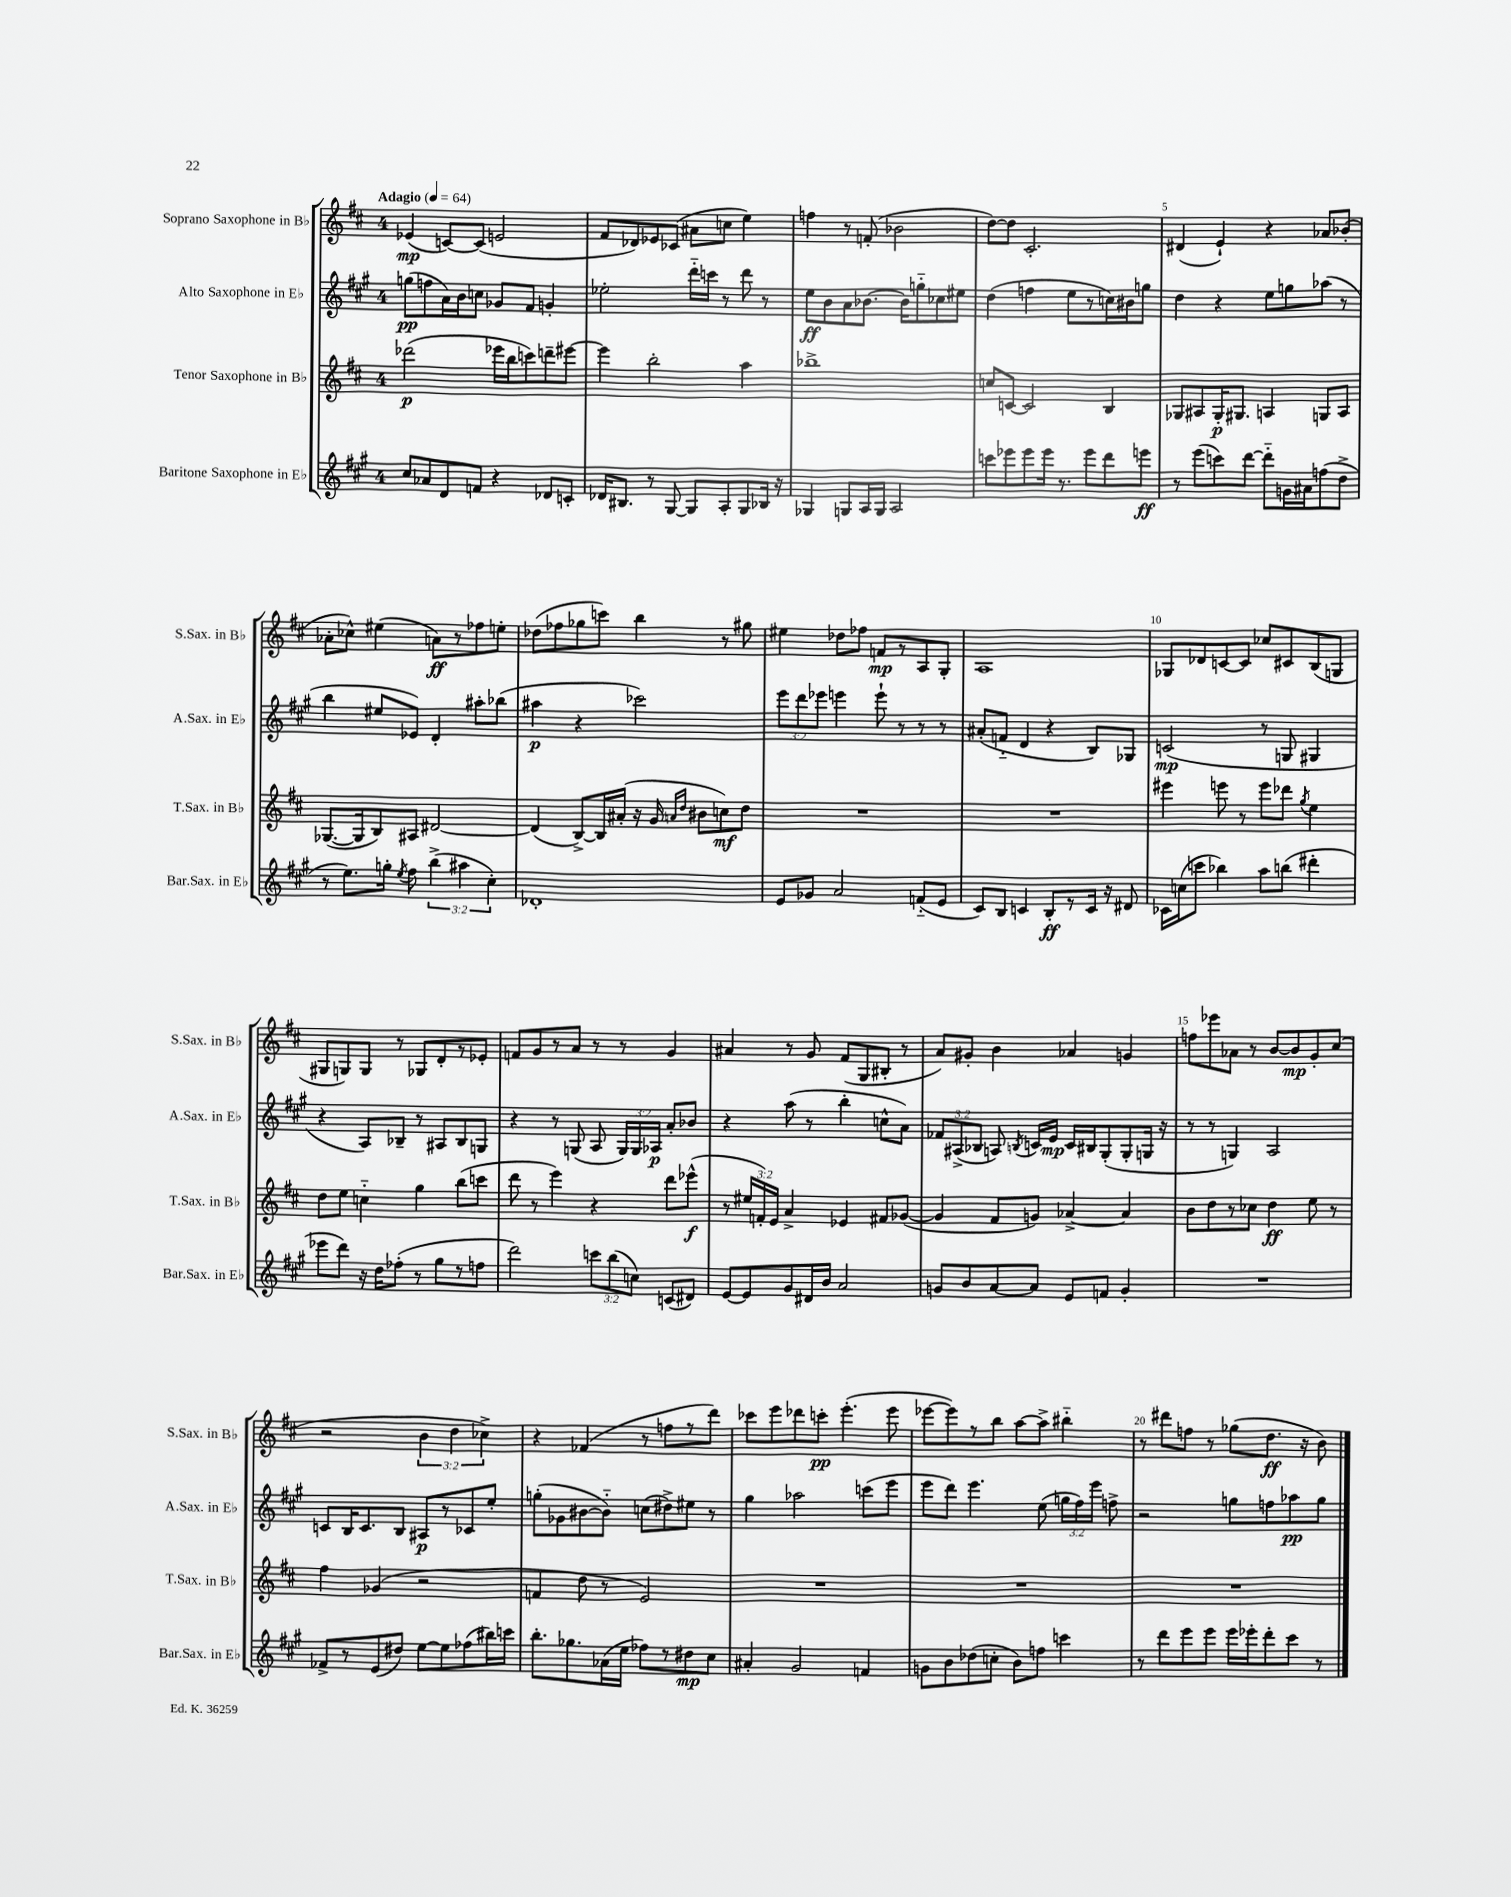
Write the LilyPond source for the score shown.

<<
\new StaffGroup <<
\new Staff = "s0" \with { instrumentName = "Soprano Saxophone in Bb" shortInstrumentName = "S.Sax. in Bb" } {
    \clef treble \key d \major \once \override Staff.TimeSignature.style = #'single-digit \time 4/4 \override Staff.TupletNumber.text = #tuplet-number::calc-fraction-text \tempo "Adagio" 4 = 64
    \autoBeamOff ees'4\mp( c'8[~) c'8]( e'2 |
    fis'8[ des'8) ees'8 ces'8]( ais'8[ c''8] e''4) |
    f''4 r8 f'8-.( bes'2 |
    d''8[~) d''8] cis'2.-. |
    dis'4( e'4-!) r4 aes'8[ bes'8]-.( |
    aes'8[-. ces''8]-^) eis''4( a'8[\ff) r8 fes''8 e''8]-. |
    des''8[( fes''8 ges''8 c'''8]) b''4 r8 gis''8 |
    eis''4 des''8[ fes''8] f'8[\mp r8 a8 g8]-. |
    a1 |
    ges8[ des'8 c'8~ c'8] ces''8[ cis'8 b8( g8] |
    gis8[ g8) g8] r8 ges8[ d'8-. r8 ees'8]-. |
    f'8[ g'8 r8 a'8] r8 r8 g'4 |
    ais'4 r8 g'8 fis'8[( g8 bis8]-. r8 |
    a'8[) gis'8]-. b'4 aes'4 g'4 |
    f''8[ ees'''8 aes'8] r8 b'8[~ b'8\mp g'8-. cis''8]( |
    r2 \tuplet 3/2 { b'4 d''4 ces''4->) } |
    r4 fes'4( r8 f''8[ r8 d'''8]) |
    ces'''8[ e'''8 des'''8 c'''8]-.\pp e'''4.-.( e'''8 |
    ees'''8[~ ees'''8) r8 b''8] a''8[~ a''8]-> bis''4-_ |
    r8 dis'''8[ f''8] r8 ges''8[( d''8.]\ff r16 b'8) \bar "|." |
}
\new Staff = "s1" \with { instrumentName = "Alto Saxophone in Eb" shortInstrumentName = "A.Sax. in Eb" } {
    \clef treble \key a \major \once \override Staff.TimeSignature.style = #'single-digit \time 4/4 \override Staff.TupletNumber.text = #tuplet-number::calc-fraction-text
    \autoBeamOff g''8[\pp( f''8 a'16) b'16 c''8] ges'8[ fis'8] g'4-. |
    ees''2-. d'''16[-_ c'''16] r8 d'''8 r8 |
    e''8[\ff b'8 a'8 bes'8.]~ bes'16[ g''8-_ ces''8 eis''8] |
    d''4( f''4 e''8[ r8 c''16) bis'16 g''8] |
    d''4 r4 e''8[ g''8 aes''8]( r8 |
    b''4 eis''8[ ees'8]) d'4-. ais''8[-. bes''8]( |
    ais''4\p r4 ces'''2) |
    \tuplet 3/2 { e'''8[ d'''8 ees'''8] } e'''4 e'''8-! r8 r8 r8 |
    ais'8[-.( f'8]-_ d'4 r4 b8[) ges8] |
    c'2\mp( r8 g8 gis4 |
    r4 a8[) bes8]-- r8 ais8[ bes8 g8] |
    r4 r8 g8( a8 \tuplet 3/2 { g16[) g16 aes16]\p } a'8[-. bes'8] |
    r4 a''8( r8 b''4-. c''8[-^ a'8]) |
    \tuplet 3/2 { fes'8[ ais8->( bes8] } a8) \acciaccatura { b8 } c'16[ e'16]\mp c'16[ bis16 gis8-.( gis8-. g16] r16 |
    r8 r8 g4) a2 |
    c'8[ b16 c'8. b8] ais8[\p r8 ces'8 e''8]-. |
    g''8[-.( ges'8 bis'8~ bis'8]-_) c''8[( dis''8->) eis''8] r8 |
    gis''4 aes''2 c'''8[( e'''8] |
    e'''8[ d'''8]) e'''4. e''8( \tuplet 3/2 { g''16[ fis''16) e'''16] } f''8-> |
    r2 g''8[ f''8 aes''8\pp g''8] \bar "|." |
}
\new Staff = "s2" \with { instrumentName = "Tenor Saxophone in Bb" shortInstrumentName = "T.Sax. in Bb" } {
    \clef treble \key d \major \once \override Staff.TimeSignature.style = #'single-digit \time 4/4 \override Staff.TupletNumber.text = #tuplet-number::calc-fraction-text
    \autoBeamOff des'''2\p( ees'''16[ b''16 c'''8) d'''8-- eis'''8]~ |
    eis'''4 b''2-. a''4 |
    bes''1-> |
    c''8[ c'8]~ c'2 b4 |
    ges8[ ais8 ges16-.\p gis8.] a4 g8[ a8] |
    ges8.[~( ges16 b8) ais8] dis'2~ |
    dis'4( b8[~->) b16 ais'16]-.( r16 g'16 \grace { a'16[ d''16] } bis'8[ c''8\mf) d''8] |
    R1 |
    R1 |
    eis'''4 e'''8 r8 e'''8[ des'''8] \acciaccatura { g''8 } e''4 |
    d''8[ e''8] c''4-_ g''4 b''8[( c'''8] |
    d'''8 r8 e'''4) r4 d'''8[ ees'''8]-^\f( |
    r8 \tuplet 3/2 { eis''16[ f'16-.) e'16] } a'4-> ees'4 fis'8[ ges'8]~( |
    ges'4 fis'8[ g'8]) aes'4~-> aes'4 |
    b'8[ d''8 r8 ces''8] d''4\ff e''8 r8 |
    fis''4 ges'4( r2 |
    f'4 d''8 r8 e'2) |
    R1 |
    R1 |
    R1 \bar "|." |
}
\new Staff = "s3" \with { instrumentName = "Baritone Saxophone in Eb" shortInstrumentName = "Bar.Sax. in Eb" } {
    \clef treble \key a \major \once \override Staff.TimeSignature.style = #'single-digit \time 4/4 \override Staff.TupletNumber.text = #tuplet-number::calc-fraction-text
    \autoBeamOff cis''8[ aes'8 d'8 f'8] r4 des'8[ c'8]-. |
    des'16[ bis8.] r8 gis8~ gis8[ a8-. gis8 bes16] r16 |
    ges4 g8[ a16 g16] a2 |
    c'''8[ ees'''8 ees'''8 ees'''16] r8. ees'''8[ d'''8 e'''8]\ff |
    r8 e'''8[( c'''8) d'''8]~ d'''8[-_ g'16 ais'16 f''8( d''8]-> |
    r8 e''8.[) g''16]-. \acciaccatura { e''8 } fis''8 \tuplet 3/2 { b''4->( ais''4 cis''4-.) } |
    des'1-. |
    e'8[ ges'8] a'2 f'8[-_( e'8] |
    cis'8[) b8] c'4 b8[-.\ff r8 c'16] r16 dis'8 |
    ces'16[ c''16( c'''8] bes''4) a''8[ b''8]( dis'''4-. |
    ees'''8[ d'''8]) r16 d''16[ fes''8]-.( r8 gis''8[ r8 f''8] |
    d'''2) \tuplet 3/2 { c'''8[ b''8( c''8]) } c'8[( dis'8]) |
    e'8[~ e'8 gis'8 dis'16 b'16] a'2 |
    g'8[ b'8 a'8~ a'8] e'8[ f'8] g'4-. |
    R1 |
    fes'8[-> r8 e'8( dis''8]) e''8[~ e''8 fes''8( bis''16) c'''16] |
    b''8.[-. ges''8. aes'16( e''16] fes''8[) r8 dis''8\mp cis''8] |
    ais'4-. gis'2 f'4 |
    g'8[ b'8 des''8( c''8]-. b'8[) f''8] c'''4 |
    r8 d'''8[ e'''8 e'''8] e'''16[ ees'''16-. d'''8-. cis'''8] r8 \bar "|." |
}
>>
>>
\layout { \context { \Score \override BarNumber.break-visibility = ##(#f #t #t) barNumberVisibility = #(every-nth-bar-number-visible 5) } }
